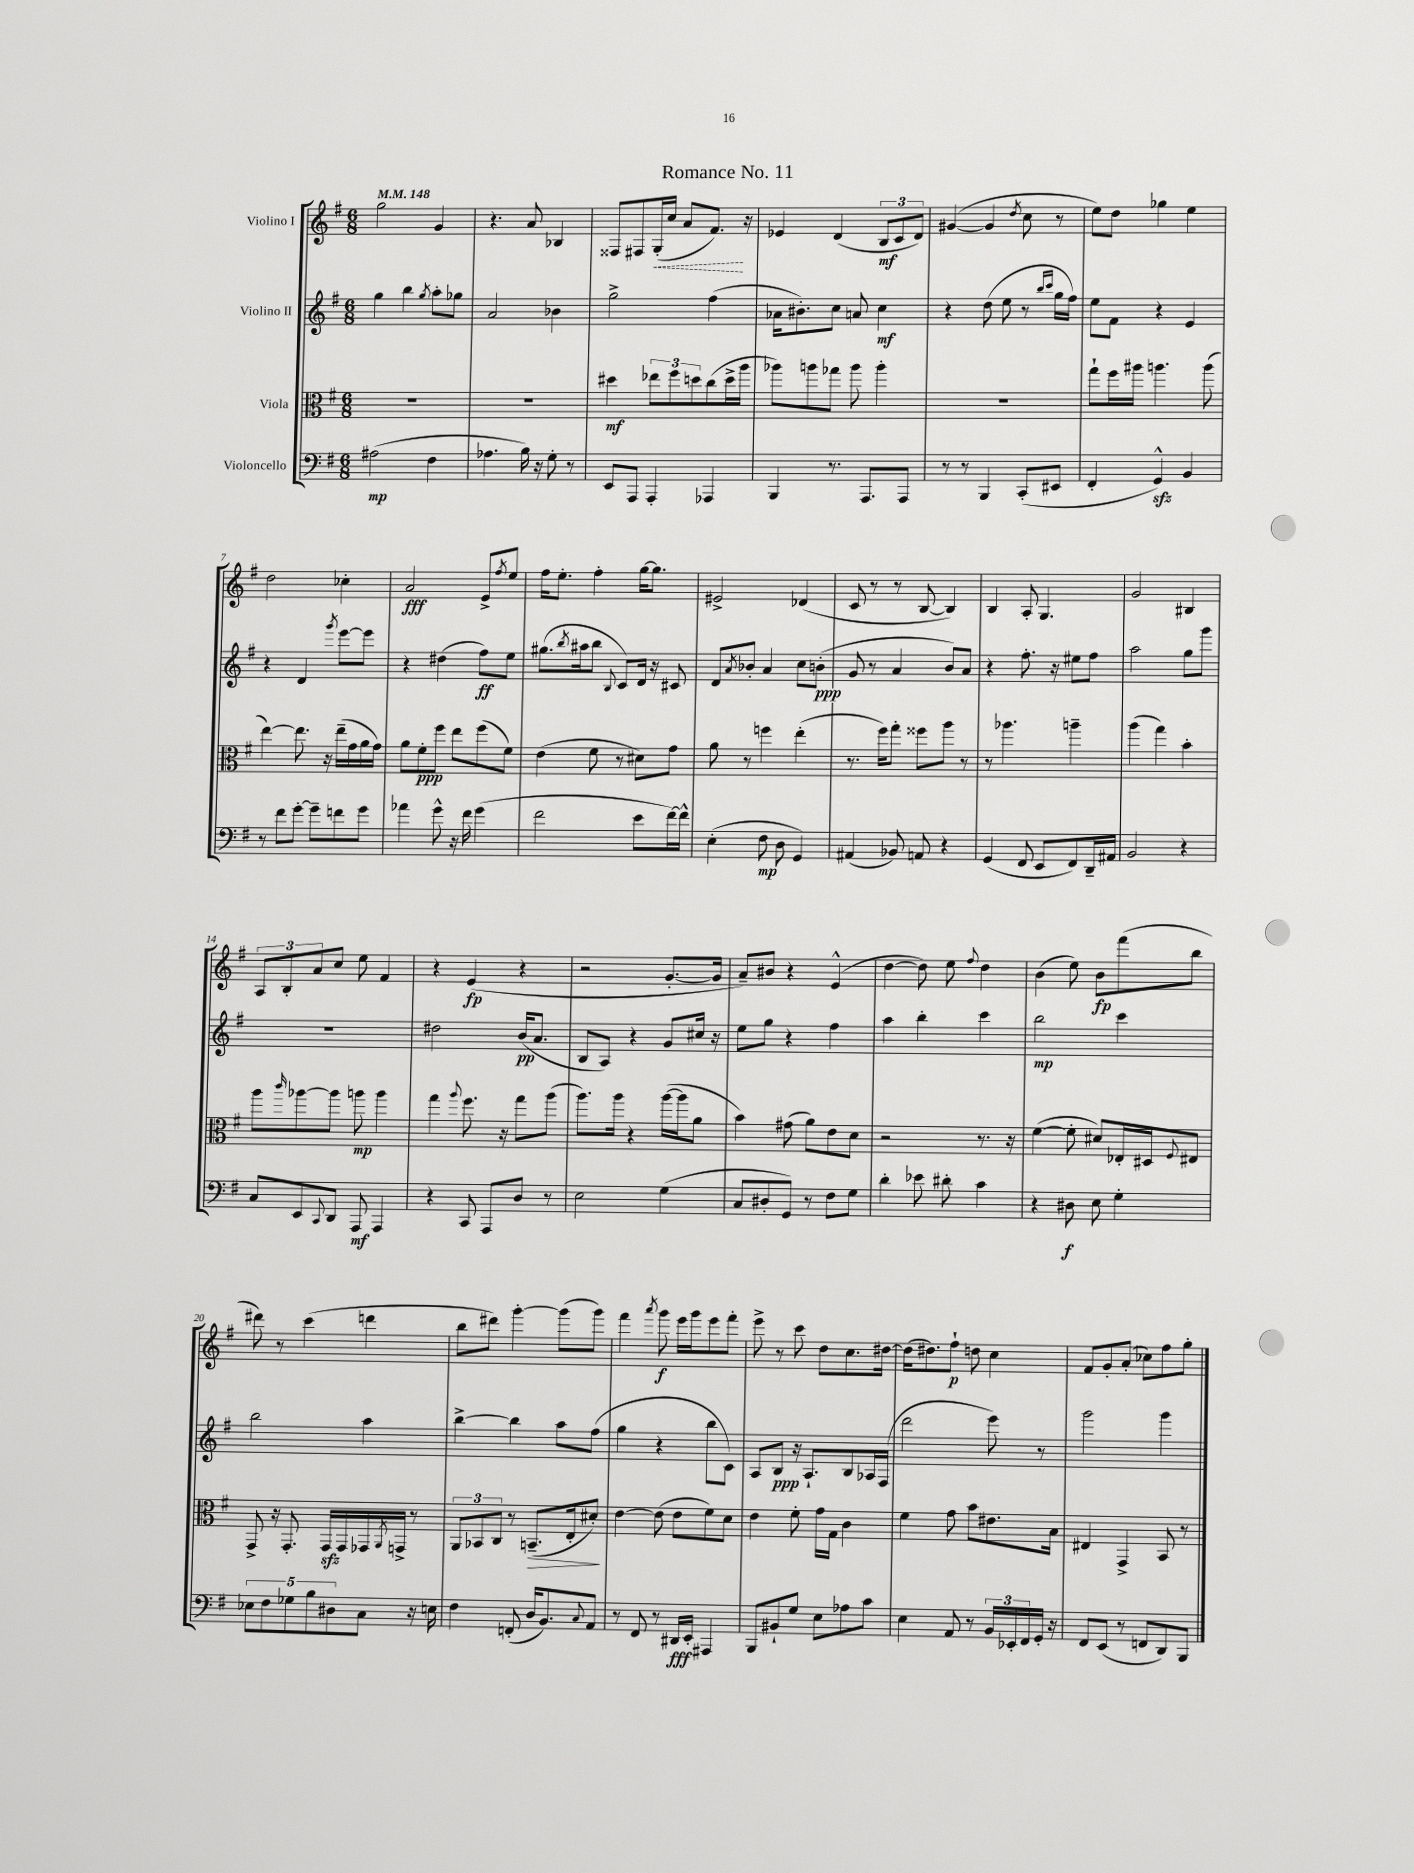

**kern	**kern	**kern	**kern
*staff4	*staff3	*staff2	*staff1
*clefF4	*clefC3	*clefG2	*clefG2
*k[f#]	*k[f#]	*k[f#]	*k[f#]
*M6/8	*M6/8	*M6/8	*M6/8
*MM148	*MM148	*MM148	*MM148
(2A#	2.r	4gg	2gg
.	.	4bb	.
.	.	8qgg	.
4F#	.	8aa'	4g
.	.	8gg-	.
=	=	=	=
4.A-	2.r	2a	4.r
16B)	.	.	8a
16r	.	.	.
8G'	.	4b-	4B-
8r	.	.	.
=	=	=	=
8EE	4dd#	2gg^	8F##
8AAA	.	.	8F#
4AAA'	12ee-	.	(16G'
.	.	.	16cc
.	12ff#	.	.
.	.	.	8a
.	12dd	.	.
4AAA-	(8cc	(4ff#	8.f#)
.	16dd^	.	.
.	16aa	.	16r
=	=	=	=
4BBB	8aa-)	16a-	4e-
.	.	8.b#')	.
.	8aa	.	.
8.r	8gg-	8cc	(4d
.	8aa	8a	.
8.AAA	.	.	.
.	4aa'	4cc	12B
.	.	.	12c
8AAA	.	.	.
.	.	.	12d)
=	=	=	=
8r	2.r	4r	([4g#
8r	.	.	.
4BBB	.	(8dd	4g#]
.	.	8ee	.
.	.	.	8qdd
(8CC'	.	8r	8cc
.	.	16qqbb	.
.	.	16qqccc	.
8EE#	.	16gg	8r
.	.	16ff#)	.
=	=	=	=
4FF#'	8gg`	8ee	8ee)
.	16ff#	8f#	8dd
.	16aa#	.	.
4GG^^)	4.aa	4r	4gg-
4BB	.	4e	4ee
.	(8aa	.	.
=	=	=	=
8r	[4ee)	4r	2dd
8f#	.	.	.
[8g'	8.ee]	4d	.
8g~]	.	.	.
.	16r	.	.
.	.	8qggg	.
8f	(16ee~	[8eee	4cc-'
.	16g	.	.
8g	16a	8eee]	.
.	16g)	.	.
=	=	=	=
4a-	8a	4r	2a
.	8f#'	.	.
8g^^	8ff#	(4dd#	.
16r	8ee	.	.
16f#	.	.	.
(4g	(8ff#	8ff#)	8e^
.	.	.	8qff#
.	8f#)	8ee	8ee
=	=	=	=
2f#	(4e	(8.gg#	16ff#
.	.	.	8.ee'
.	.	8qbb	.
.	.	16aa#	.
.	8f#	8bb	4ff#'
.	.	8qqB	.
.	8r	8c)	.
8e	8d#)	16d	[16gg
.	.	16r	8.gg]
[16f#)	8g	8c#	.
16f#^^]	.	.	.
=	=	=	=
(4E'	8a	8d	2e#^
.	.	8qa	.
.	8r	8b-'	.
8F#	4ff	4a	.
8D	.	.	.
4GG)	(4ee'	8cc	(4d-
.	.	(8b'	.
=	=	=	=
(4AA#	8.r	8g	8c
.	.	8r	8r
.	16ff#)	.	.
8BB-)	8gg'	4a	8r
8AA	8ff##	.	[8B
4r	8aa	8b)	4B])
.	8r	8a	.
=	=	=	=
(4GG	8r	4r	4B
.	4.aa-	.	.
8FF#	.	8.ff#'	8A'
8EE	.	.	4.G
.	.	16r	.
8FF#)	4aa~	8ee#	.
16DD~	.	8ff#	.
16AA#	.	.	.
=	=	=	=
2BB	(4aa	2aa	2g
.	4gg)	.	.
4r	4b'	8gg	4B#
.	.	8ggg	.
=	=	=	=
8C	8aa	2.r	12A
.	.	.	12B'
.	16qqccc	.	.
8EE	[8aa-	.	.
.	.	.	12a
8qqCC	.	.	.
8DD	8aa-]	.	8cc
8AAA	8aa	.	8ee
4AAA	4aa	.	4f#
=	=	=	=
4r	4gg	2dd#	4r
.	8qqaa	.	.
8CC	8.ff#	.	(4e
8AAA	.	.	.
.	16r	.	.
8D	8gg	(16b	4r
.	.	8.a	.
8r	(8aa	.	.
=	=	=	=
2E	8.aa)	8B	2r
.	.	8A)	.
.	16aa	.	.
.	4r	4r	.
(4G	([16aa	8g	[8.g'
.	16aa]	.	.
.	8a	16cc#	.
.	.	16r	16g]
=	=	=	=
8C	4b)	8ee	8a~)
8D#'	.	8gg	8b#
8GG)	(8g#	4r	4r
8r	8a)	.	.
8F#	8e	4ff#	(4e^^
8G	8d	.	.
=	=	=	=
4d'	2r	4aa	[4dd
8e-	.	4bb'	8dd])
8d#'	.	.	8ee
.	.	.	8qqff#
4c	8.r	4ccc	4dd
.	16r	.	.
=	=	=	=
4r	([4f#	2bb	(4b
8D#	8f#']	.	8ee)
8E	8d#)	.	8b
4G'	16E-'	4ccc	(8fff#
.	16D#	.	.
.	8qqF#	.	.
.	8E#	.	8bb
=	=	=	=
10E-	8GG^	2bb	8ddd#)
10F#	.	.	.
.	16r	.	8r
.	8.GG'	.	.
10G-	.	.	.
.	.	.	(4ccc
10B	.	.	.
.	16GG	.	.
10D#	.	.	.
.	16GG	.	.
8C	16GG-	4aa	4ddd
.	8qAA	.	.
.	16GG^	.	.
16r	8r	.	.
16E	.	.	.
=	=	=	=
4F#	12AA	[4bb^	8bb
.	12BB-	.	.
.	.	.	8ddd#)
.	12C	.	.
(8FF'	8r	4bb]	[4ggg'
16D	(8.BB~	.	.
8.BB)	.	.	.
.	.	8aa	(8ggg]
.	16E'	.	.
8qqC	.	.	.
8AA	8d#')	(8ff#	8ggg)
=	=	=	=
8r	[4e	4gg	4fff#
8FF#	.	.	.
.	.	.	8qaaa
8r	(8e]	4r	8ggg
16DD#	8e	.	16eee
16EE'	.	.	16ggg
4AAA#	8f#)	8bb	8eee
.	8d	8c)	8fff#'
=	=	=	=
8BBB	4e	8A	8eee^
8BB#`	.	8B	8r
8G	8f#'	16r	8ccc
.	.	8.A`	.
8E	16g	.	8dd
.	16G	.	.
8A-	4c	8B	8.cc
8c	.	16A-	.
.	.	(16F#	[16dd#
=	=	=	=
4E	4f#	2ddd	(16dd#]
.	.	.	8.dd#)
8AA	8g	.	8ff#`
8r	8b	.	8dd
24BB	8.e#	8eee)	4cc
24EE-'	.	.	.
24FF#	.	.	.
16GG'	.	8r	.
16r	16B	.	.
=	=	=	=
8FF#	4E#	2ggg	8f#
(8EE	.	.	8g'
8r	4GG^	.	(8a'
8FF	.	.	8cc-)
8DD)	8BB	4ggg	8ff#
8BBB	8r	.	8gg'
==	==	==	==
*-	*-	*-	*-
